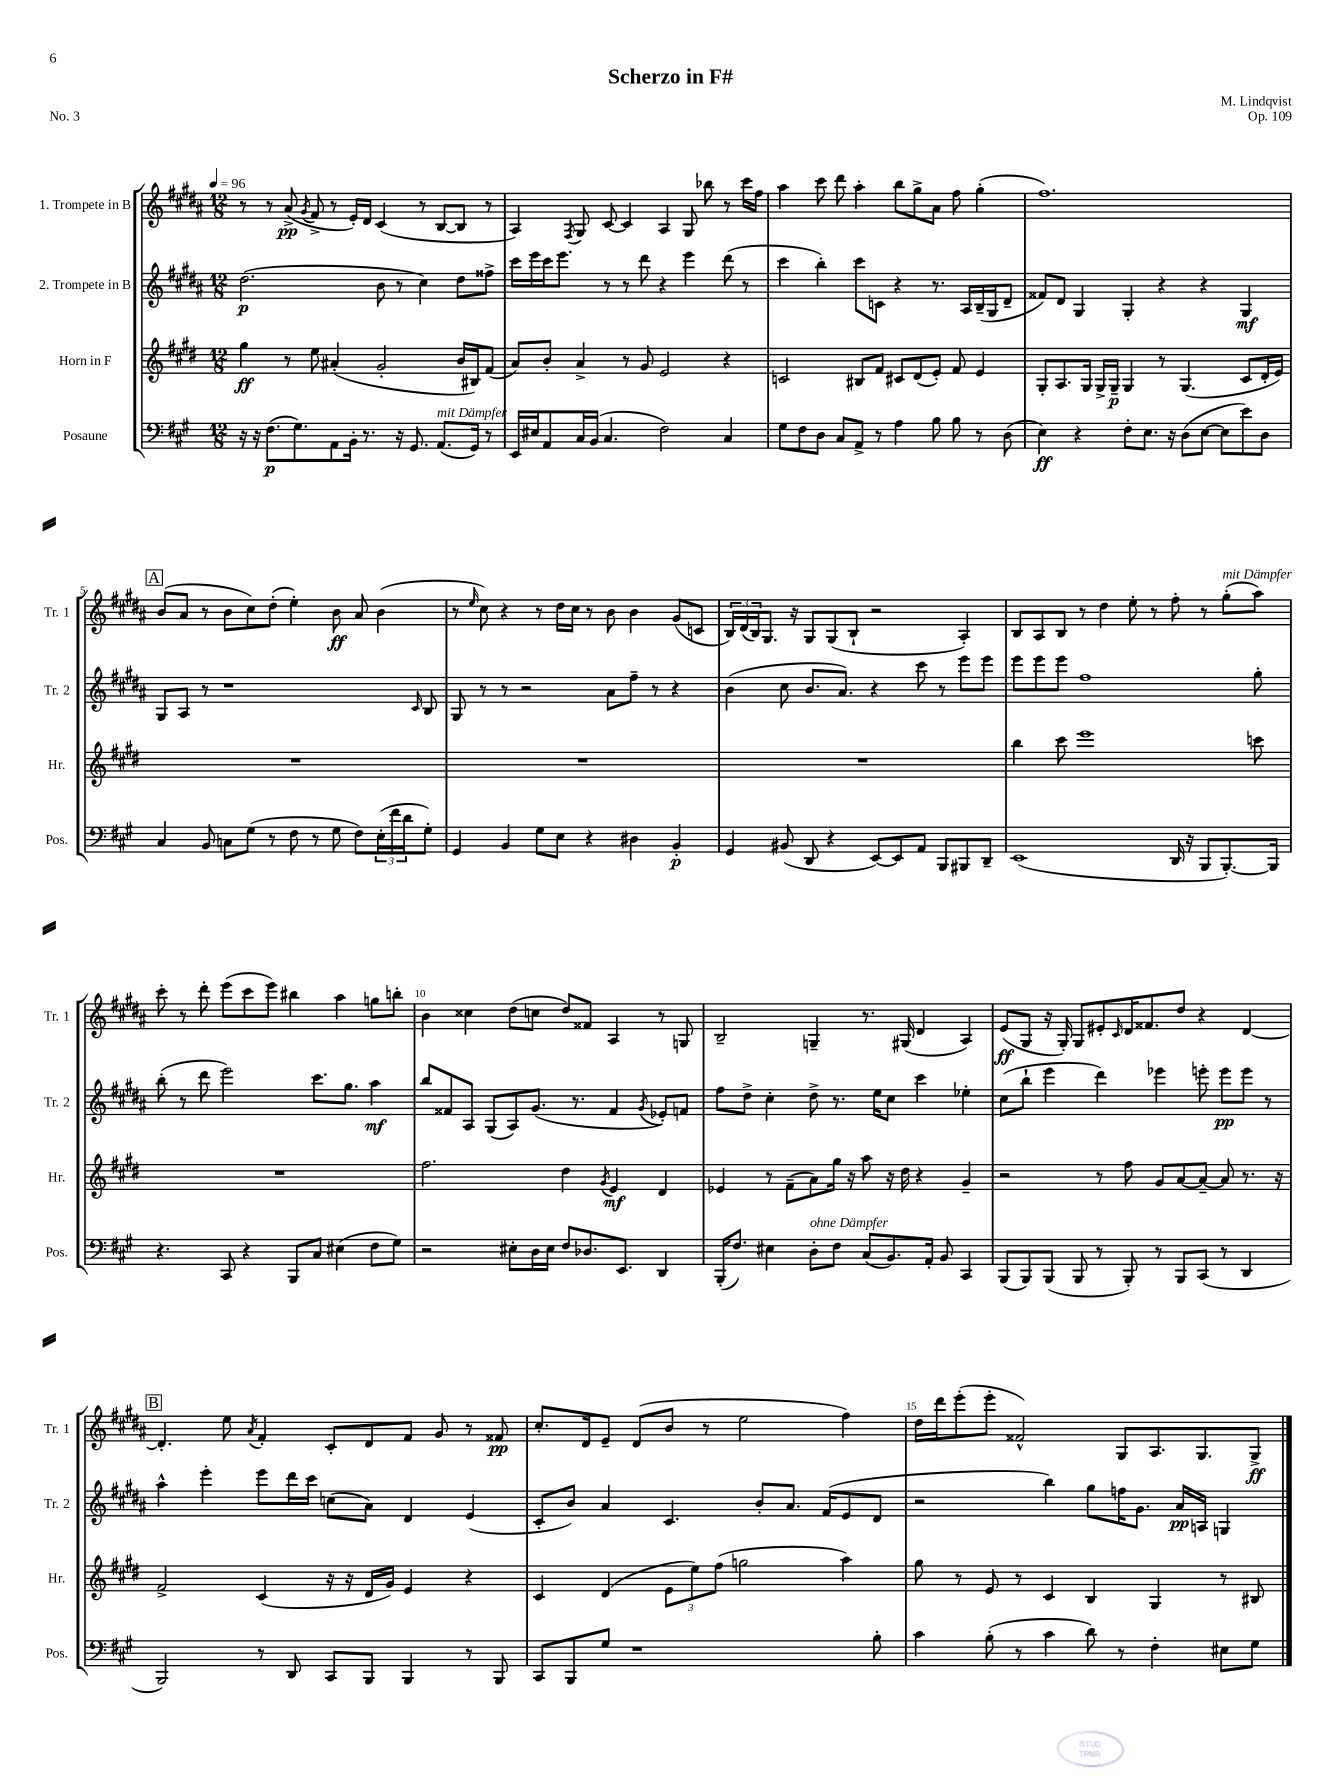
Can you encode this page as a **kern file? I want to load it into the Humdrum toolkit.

**kern	**dynam	**kern	**dynam	**kern	**dynam	**kern	**dynam
*part4	*part4	*part3	*part3	*part2	*part2	*part1	*part1
*staff4	*staff4	*staff3	*staff3	*staff2	*staff2	*staff1	*staff1
*I"Posaune	*	*I"Horn in F	*	*I"2. Trompete in B	*	*I"1. Trompete in B	*
*I'Pos.	*	*I'Hr.	*	*I'Tr. 2	*	*I'Tr. 1	*
*clefF4	*	*clefG2	*	*clefG2	*	*clefG2	*
*k[f#c#g#]	*	*k[f#c#g#d#]	*	*k[f#c#g#d#a#]	*	*k[f#c#g#d#a#]	*
*M12/8	*	*M12/8	*	*M12/8	*	*M12/8	*
*MM96	*	*MM96	*	*MM96	*	*MM96	*
=1	=1	=1	=1	=1	=1	=1	=1
16r	.	4gg#\	ff	(2.dd#\	p	8r	.
16r	.	.	.	.	.	.	.
(8.F#\L	p	.	.	.	.	8r	.
.	.	8r	.	.	.	(8a#^/	pp
8.G#\)	.	.	.	.	.	.	.
.	.	.	.	.	.	8qg#/	.
.	.	8ee\	.	.	.	8f#^/	.
8AA\	.	(4a#X'/	.	.	.	8r	.
16BB'\Jk	.	.	.	.	.	16e'/LL)	.
8.r	.	.	.	.	.	16d#/JJ	.
.	.	2g#'/	.	8b\	.	(4c#/	.
16r	.	.	.	8r	.	.	.
8.GG#/	.	.	.	.	.	.	.
.	.	.	.	4cc#\)	.	8r	.
!LO:TX:a:i:t=mit Dämpfer	!	!	!	!	!	!	!
(8.AA/L	.	.	.	.	.	[8B/L	.
.	.	16b/LL	.	8dd#\L	.	8B/J]	.
16GG#/Jk)	.	16B#X/J)	.	.	.	.	.
8r	.	(8f#/J	.	8ff##X^\J	.	8r	.
=2	=2	=2	=2	=2	=2	=2	=2
16EE/LL	.	8a/L)	.	16ccc#\LL	.	4A#/)	.
16E#X/J	.	.	.	16eee\	.	.	.
8AA/	.	8b'/J	.	16ccc#\J	.	.	.
.	.	.	.	8.eee\J	.	.	.
.	.	.	.	.	.	8qF#/	.
16C#/L	.	4a^/	.	.	.	8G#/	.
(16BB/JJ	.	.	.	.	.	.	.
4.C#/	.	.	.	8r	.	[8c#/	.
.	.	8r	.	8r	.	4c#/]	.
.	.	8g#/	.	8ddd#\	.	.	.
2F#\)	.	2e/	.	4r	.	4A#/	.
.	.	.	.	4eee\	.	8G#/	.
.	.	.	.	.	.	8bb-X\	.
4C#/	.	4r	.	(8ddd#\	.	8r	.
.	.	.	.	8r	.	16ccc#\LL	.
.	.	.	.	.	.	16ff#\JJ	.
=3	=3	=3	=3	=3	=3	=3	=3
8G#\L	.	2cn/	.	4ccc#\	.	4aa#\	.
8F#\	.	.	.	.	.	.	.
8D\J	.	.	.	4bb'\)	.	8ccc#\	.
8C#/L	.	.	.	.	.	8ddd#\	.
8AA^/J	.	8B#X/L	.	8ccc#\L	.	4aa#'\	.
8r	.	8f#/J	.	8cn\J	.	.	.
4A\	.	8c#X/L	.	4r	.	8bb\L	.
.	.	(8d#/	.	.	.	8gg#^\	.
8B\	.	8e'/J)	.	8.r	.	8a#\J	.
8B\	.	8f#/	.	.	.	8ff#\	.
.	.	.	.	16A#/LL	.	.	.
8r	.	4e/	.	(16B~/	.	(4gg#'\	.
.	.	.	.	16G#/J	.	.	.
(8D\	.	.	.	8d#~/J	.	.	.
=4	=4	=4	=4	=4	=4	=4	=4
4E\)	ff	8G#'/L	.	8f##X/L)	.	1.ff#)	.
.	.	8.A/	.	8d#/J	.	.	.
4r	.	.	.	4G#/	.	.	.
.	.	16G#/Jk	.	.	.	.	.
.	.	16G#^/LL	.	.	.	.	.
.	.	16G#~/JJ	p	.	.	.	.
8F#'\L	.	4G#/	.	4G#'/	.	.	.
8.E\J	.	.	.	.	.	.	.
.	.	8r	.	4r	.	.	.
16r	.	.	.	.	.	.	.
(8D\L	.	(4.G#/	.	.	.	.	.
[8E\J	.	.	.	4r	.	.	.
8E\L]	.	.	.	.	.	.	.
8e\)	.	8c#/L	.	4G#/	mf	.	.
8D\J	.	16d#'/L	.	.	.	.	.
.	.	16e/JJ)	.	.	.	.	.
!!LO:LB:g=z
!!LO:REH:place=s1:t=A
=5	=5	=5	=5	=5	=5	=5	=5
4C#/	.	1.r	.	8G#/L	.	(8b/L	.
.	.	.	.	8A#/J	.	8a#/J	.
8BB/	.	.	.	8r	.	8r	.
8Cn\L	.	.	.	1r	.	8b\L	.
(8G#\J	.	.	.	.	.	8cc#\)	.
8r	.	.	.	.	.	(8dd#'\J	.
8F#\	.	.	.	.	.	4ee'\)	.
8r	.	.	.	.	.	.	.
8G#\	.	.	.	.	.	8b\	ff
8F#\L)	.	.	.	.	.	8a#/	.
(24E'\L	.	.	.	.	.	(4b\	.
24f#\	.	.	.	.	.	.	.
24d\J	.	.	.	.	.	.	.
.	.	.	.	16qqc#/	.	.	.
8G#'\J)	.	.	.	8B/	.	.	.
=6	=6	=6	=6	=6	=6	=6	=6
4GG#/	.	1.r	.	8G#/	.	8r	.
.	.	.	.	.	.	16qqee/	.
.	.	.	.	8r	.	8cc#\)	.
4BB/	.	.	.	8r	.	4r	.
.	.	.	.	2r	.	.	.
8G#\L	.	.	.	.	.	8r	.
8E\J	.	.	.	.	.	16dd#\LL	.
.	.	.	.	.	.	16cc#\JJ	.
4r	.	.	.	.	.	8r	.
.	.	.	.	8a#\L	.	8b\	.
4D#X\	.	.	.	8ff#~\J	.	4b\	.
.	.	.	.	8r	.	.	.
4BB'/	p	.	.	4r	.	(8g#/L	.
.	.	.	.	.	.	8cn/J	.
=7	=7	=7	=7	=7	=7	=7	=7
4GG#/	.	1.r	.	(4b\	.	24B/LL)	.
.	.	.	.	.	.	(24d#/	.
.	.	.	.	.	.	24B/J)	.
.	.	.	.	.	.	8.G#/J	.
(8BB#X/	.	.	.	8cc#\	.	.	.
.	.	.	.	.	.	16r	.
8DD/	.	.	.	8.b/L	.	8G#/L	.
4r	.	.	.	.	.	(8G#/	.
.	.	.	.	8.a#/J)	.	.	.
.	.	.	.	.	.	8B`/J	.
[8EE/L)	.	.	.	4r	.	2r	.
8EE/]	.	.	.	.	.	.	.
8AA/J	.	.	.	8ccc#\	.	.	.
8BBB/L	.	.	.	8r	.	.	.
8BBB#X/	.	.	.	8eee\L	.	4A#'/)	.
8DD~/J	.	.	.	8eee\J	.	.	.
=8	=8	=8	=8	=8	=8	=8	=8
(1EE	.	4bb\	.	8eee\L	.	8B/L	.
.	.	.	.	8eee\	.	8A#/	.
.	.	8ccc#\	.	8eee\J	.	8B/J	.
.	.	1eee	.	1ff#	.	8r	.
.	.	.	.	.	.	4dd#\	.
.	.	.	.	.	.	8ee'\	.
.	.	.	.	.	.	8r	.
16DD/	.	.	.	.	.	8ff#'\	.
16r	.	.	.	.	.	.	.
8BBB/L	.	.	.	.	.	8r	.
!	!	!	!	!	!	!LO:TX:a:i:t=mit Dämpfer	!
[8.BBB'/)	.	.	.	.	.	(8gg#'\L	.
.	.	8cccn\	.	8gg#'\	.	8aa#\J)	.
16BBB/Jk]	.	.	.	.	.	.	.
!!LO:LB:g=z
=9	=9	=9	=9	=9	=9	=9	=9
4.r	.	1.r	.	(8bb'\	.	8ccc#'\	.
.	.	.	.	8r	.	8r	.
.	.	.	.	8ddd#\	.	8ddd#'\	.
8CC#/	.	.	.	2eee\)	.	(8eee\L	.
4r	.	.	.	.	.	8ccc#\	.
.	.	.	.	.	.	8eee\J)	.
8BBB/L	.	.	.	.	.	4bb#X\	.
8C#/J	.	.	.	8.ccc#\L	.	.	.
(4E#X\	.	.	.	.	.	4aa#\	.
.	.	.	.	8.gg#\J	.	.	.
8F#\L	.	.	.	4aa#\	mf	8ggn\L	.
8G#\J)	.	.	.	.	.	8bbn'\J	.
=10	=10	=10	=10	=10	=10	=10	=10
2r	.	2.ff#\	.	8bb/L	.	4b\	.
.	.	.	.	8f##X/	.	.	.
.	.	.	.	8A#/J	.	4cc##X\	.
.	.	.	.	(8G#/L	.	.	.
8E#X'\L	.	.	.	8A#/)	.	(8dd#\L	.
16D\L	.	.	.	(8.g#/J	.	8ccn\J	.
16E#\JJ	.	.	.	.	.	.	.
8F#/L	.	4dd#\	.	.	.	8dd#/L)	.
.	.	.	.	8.r	.	.	.
8.D-X/	.	.	.	.	.	8f##X/J	.
.	.	8qg#/	.	.	.	.	.
.	.	4e/	mf	4f##/	.	4A#/	.
8.EE/J	.	.	.	.	.	.	.
.	.	.	.	8qg#/	.	.	.
4DD/	.	4d#/	.	8e-X'/L)	.	8r	.
.	.	.	.	8fn/J	.	8Gn/	.
=11	=11	=11	=11	=11	=11	=11	=11
(16BBB'/KL	.	4e-X/	.	8ff#\L	.	2B~/	.
8.F#/J)	.	.	.	.	.	.	.
.	.	.	.	8dd#^\J	.	.	.
4E#X\	.	8r	.	4cc#'\	.	.	.
.	.	(8f#~\L	.	.	.	.	.
!LO:TX:a:i:t=ohne Dämpfer	!	!	!	!	!	!	!
8D'\L	.	8a\)	.	8dd#^\	.	4Gn~/	.
8F#\J	.	16gg#\Jk	.	8.r	.	.	.
.	.	16r	.	.	.	.	.
(8C#/L	.	8aa\	.	.	.	8.r	.
.	.	.	.	16ee\KL	.	.	.
8.BB/)	.	16r	.	8cc#\J	.	.	.
.	.	16dd#\	.	.	.	(16G#X/	.
.	.	4r	.	4ccc#\	.	4d#/	.
16AA'/Jk	.	.	.	.	.	.	.
8BB/	.	.	.	.	.	.	.
4CC#/	.	4g#~/	.	4ee-X'\	.	4A#/)	.
=12	=12	=12	=12	=12	=12	=12	=12
(8BBB/L	.	2r	.	(8cc#\L	.	(8e/L	ff
8BBB/)	.	.	.	8bb`\J	.	8G#/J	.
(8BBB/J	.	.	.	4eee\	.	16r	.
.	.	.	.	.	.	16G#'/)	.
8BBB/	.	.	.	.	.	8G#/L	.
8r	.	8r	.	4ddd#\)	.	8e#X'/	.
.	.	.	.	.	.	16qqc#/	.
8BBB'/)	.	8ff#\	.	.	.	16d#/K	.
.	.	.	.	.	.	8.f##X/	.
8r	.	8g#/L	.	4eee-X\	.	.	.
8BBB/L	.	[8a/	.	.	.	8dd#/J	.
(8CC#/J	.	8a~/J_	.	8eeen'\	.	4r	.
8r	.	8a/]	.	8eee\L	pp	.	.
4DD/	.	8.r	.	8eee\J	.	[4d#/	.
.	.	.	.	8r	.	.	.
.	.	16r	.	.	.	.	.
!!LO:LB:g=z
!!LO:REH:place=s1:t=B
=13	=13	=13	=13	=13	=13	=13	=13
2BBB/)	.	2f#^/	.	4aa#^^\	.	4.d#'/]	.
.	.	.	.	4eee'\	.	.	.
.	.	.	.	.	.	8ee\	.
.	.	.	.	.	.	8qa#/	.
8r	.	(4c#/	.	8eee\L	.	4f#'/	.
8DD/	.	.	.	16ddd#\L	.	.	.
.	.	.	.	16ccc#\JJ	.	.	.
8CC#/L	.	16r	.	(8ccn\L	.	8c#'/L	.
.	.	16r	.	.	.	.	.
8BBB/J	.	16d#/LL	.	8a#\J)	.	8d#/	.
.	.	16g#/JJ)	.	.	.	.	.
4BBB/	.	4e/	.	4d#/	.	8f#/J	.
.	.	.	.	.	.	8g#/	.
8r	.	4r	.	(4e/	.	8r	.
8BBB/	.	.	.	.	.	8f##X/	pp
=14	=14	=14	=14	=14	=14	=14	=14
8CC#/L	.	4c#/	.	8c#'/L	.	8.cc#'/L	.
8BBB/	.	.	.	8b/J)	.	.	.
.	.	.	.	.	.	16d#/k	.
8G#/J	.	(4d#/	.	4a#/	.	8e~/J	.
1r	.	.	.	.	.	(8d#/L	.
.	.	12e\L	.	4.c#/	.	8b/J	.
.	.	12ee\)	.	.	.	.	.
.	.	.	.	.	.	8r	.
.	.	(12ff#\J	.	.	.	.	.
.	.	2ggn\	.	.	.	2ee\	.
.	.	.	.	8b'/L	.	.	.
.	.	.	.	8.a#/J	.	.	.
.	.	.	.	(16f#/KL	.	.	.
.	.	4aa\)	.	8e/	.	4ff#\)	.
8B'\	.	.	.	8d#/J	.	.	.
=15	=15	=15	=15	=15	=15	=15	=15
4c#\	.	8gg#\	.	2r	.	16dd#\LL	.
.	.	.	.	.	.	16ddd#\J	.
.	.	8r	.	.	.	(8eee'\	.
(8B'\	.	8e/	.	.	.	8eee'\J	.
8r	.	8r	.	.	.	2f##X^^/)	.
4c#\	.	4c#/	.	4bb\)	.	.	.
8d\)	.	4B/	.	8gg#\L	.	.	.
8r	.	.	.	16ffn\K	.	8G#/L	.
.	.	.	.	8.g#\J	.	.	.
4F#'\	.	4G#/	.	.	.	8.A#/	.
.	.	.	.	16a#/LL	pp	.	.
.	.	.	.	16An/JJ	.	8.G#/	.
8E#X\L	.	8r	.	4Gn/	.	.	.
8G#\J	.	8B#X/	.	.	.	8G#^/J	ff
==	==	==	==	==	==	==	==
*-	*-	*-	*-	*-	*-	*-	*-
